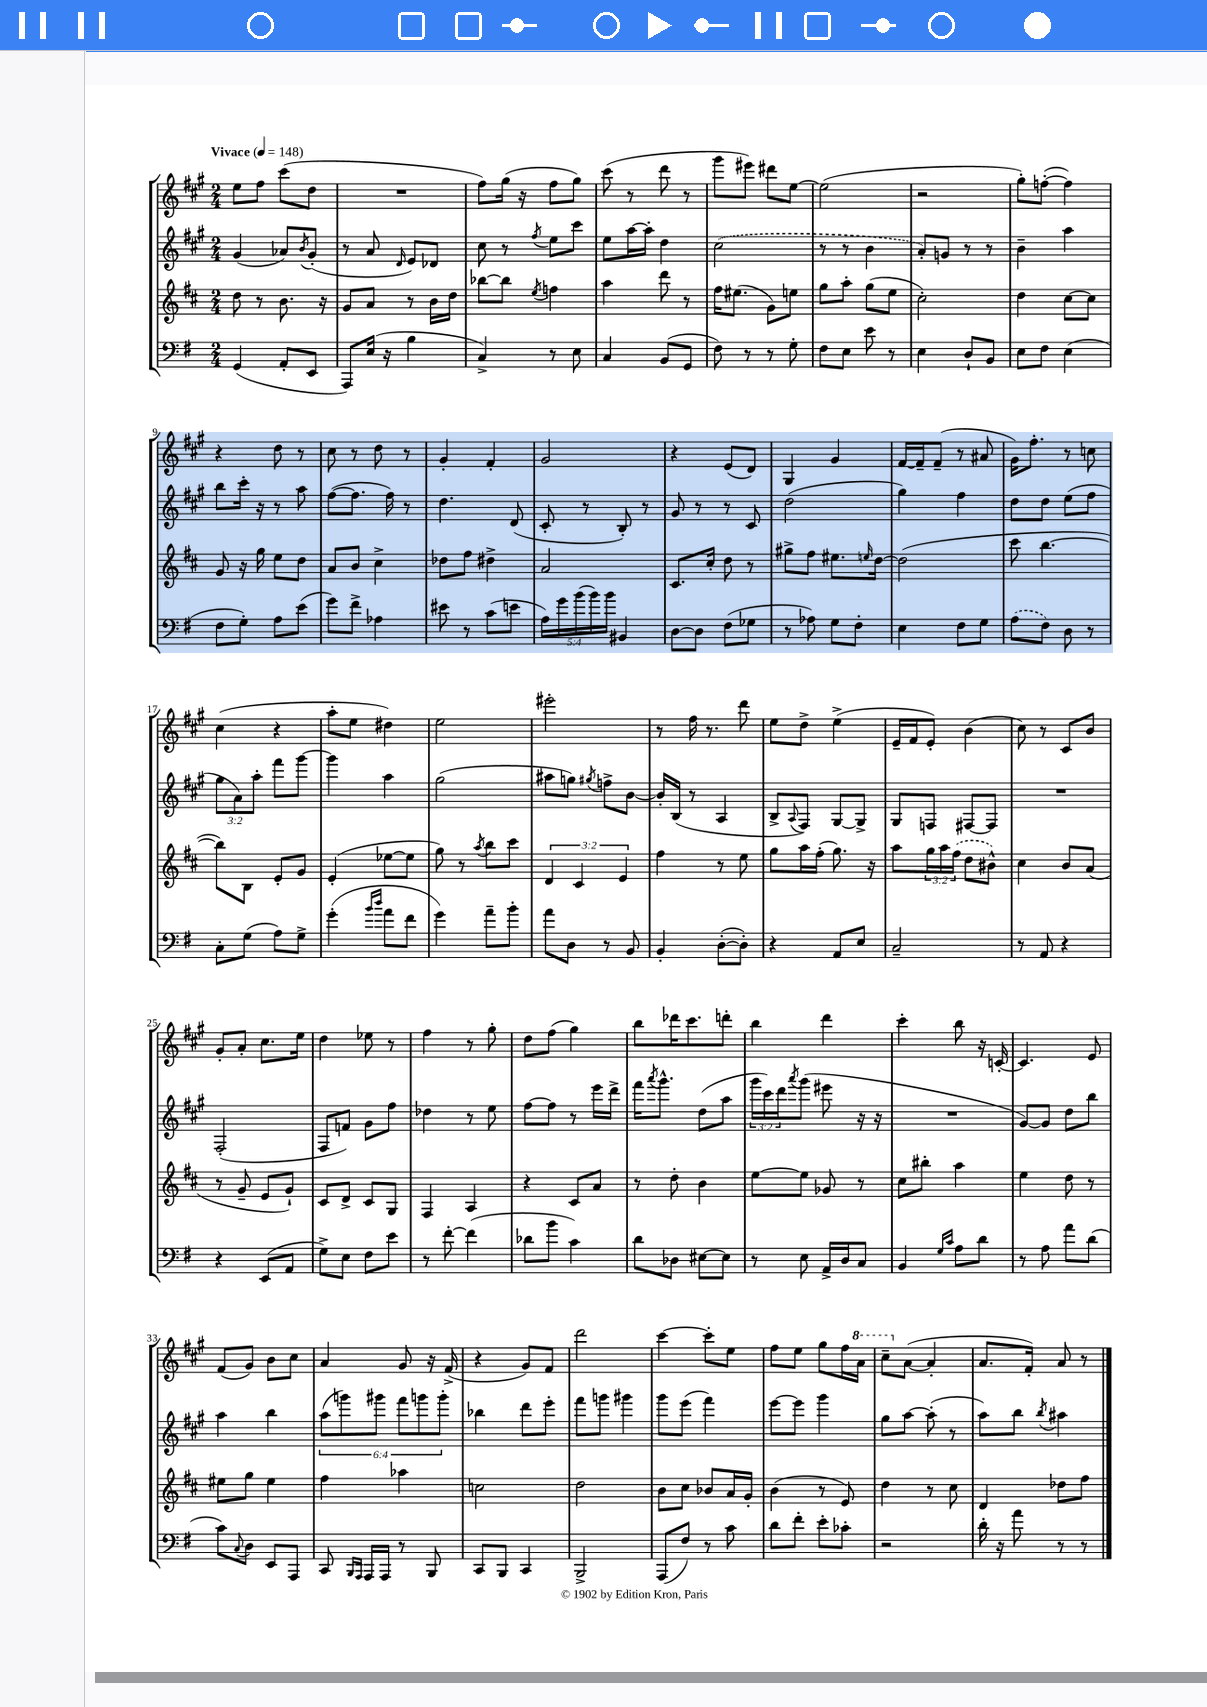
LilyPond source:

<<
\new StaffGroup <<
\new Staff = "s0" {
    \clef treble \key a \major \numericTimeSignature \time 2/4 \tempo "Vivace" 4 = 148
    e''8 fis''8 cis'''8( d''8 |
    R2 |
    fis''8) gis''16( r16 fis''8 gis''8) |
    cis'''8( r8 d'''8 r8 |
    gis'''8 eis'''8) dis'''8 e''8~ |
    e''2( |
    r2 |
    gis''8-.) f''8~-.( f''4) |
    r4 d''8 r8 |
    cis''8 r8 d''8 r8 |
    gis'4-. fis'4-. |
    gis'2 |
    r4 e'8( d'8) |
    gis4 gis'4 |
    fis'16~ fis'16-- fis'8--( r8 ais'8 |
    gis'16) fis''8.-. r8 c''8 |
    cis''4( r4 |
    a''8-. e''8 dis''4) |
    e''2 |
    eis'''2-. |
    r8 fis''16 r8. d'''8 |
    e''8 d''8-> e''4->( |
    e'16-- fis'16 e'8-.) b'4( |
    cis''8) r8 cis'8 b'8 |
    gis'8-. a'8-. cis''8. e''16 |
    d''4 ees''8 r8 |
    fis''4 r8 gis''8-. |
    d''8 fis''8( gis''4) |
    b''8 des'''16 cis'''8. d'''8-. |
    b''4 d'''4 |
    cis'''4-. b''8 r16 c'16~-. |
    c'4. e'8 |
    fis'8( gis'8) b'8 cis''8 |
    a'4 gis'8 r16 fis'16->( |
    r4 gis'8) fis'8 |
    d'''2 |
    cis'''4~ cis'''8-. e''8 |
    fis''8 e''8 gis''8 fis''16 \ottava #1 a''16 |
    cis'''8-- \ottava #0 a'8~( a'4-. |
    a'8. fis'16-.) a'8 r8 \bar "|." |
}
\new Staff = "s1" {
    \clef treble \key a \major \numericTimeSignature \time 2/4 \override Staff.TupletNumber.text = #tuplet-number::calc-fraction-text
    gis'4( aes'8) \acciaccatura { b'8 } gis'8-.( |
    r8 a'8 \grace { d'16 } e'8) des'8 |
    cis''8 r8 \acciaccatura { fis''8 } e''8 cis'''8 |
    e''8 a''16~ a''16-. d''4 |
    \once \slurDashed cis''2( |
    r8 r8 b'4 |
    a'8-.) g'8 r8 r8 |
    b'4-- a''4 |
    b''8 cis'''16-. r16 r8 a''8 |
    fis''8~( fis''8. fis''16) r8 |
    d''4. d'8( |
    cis'8-. r8 b8-.) r8 |
    gis'8 r8 r8 cis'8 |
    d''2( |
    gis''4) fis''4 |
    d''8 d''8 e''8( fis''8 |
    \tuplet 3/2 { gis''8 a'8) a''8-. } fis'''8 gis'''8~ |
    gis'''4 a''4 |
    gis''2( |
    ais''8 g''8) \acciaccatura { gis''8 } f''8-> b'8~ |
    b'16-. b16( r8 a4 |
    b8-> \appoggiatura { a8 } fis8) gis8~ gis8-> |
    gis8 f8 fis8~ fis8 |
    R2 |
    fis2-.( |
    fis8 f'8) gis'8 fis''8 |
    des''4 r8 e''8 |
    fis''8~ fis''8 r8 e'''16 d'''16-> |
    fis'''16 \acciaccatura { a'''8 } gis'''8.-^ d''8( a''8 |
    \tuplet 3/2 { gis'''16 cis'''16) d'''16 } \acciaccatura { a'''8 } gis'''8( eis'''8 r16 r16 |
    R2 |
    gis'8~) gis'8 d''8 b''8 |
    a''4 b''4 |
    \tuplet 6/4 { a''8( g'''8) gis'''8 fis'''8 g'''8 g'''8-. } |
    bes''4 d'''8 e'''8-. |
    fis'''8 g'''8 gis'''4 |
    gis'''8 e'''8( fis'''4) |
    e'''8~ e'''8 gis'''4 |
    gis''8 a''8~ a''8-.( r8 |
    a''8) b''8 \acciaccatura { b''8 } ais''4 \bar "|." |
}
\new Staff = "s2" {
    \clef treble \key d \major \numericTimeSignature \time 2/4 \override Staff.TupletNumber.text = #tuplet-number::calc-fraction-text
    d''8 r8 b'8. r16 |
    g'8 a'8 r8 b'16 d''16 |
    bes''8~ bes''8 \acciaccatura { e''8 } f''4 |
    a''4 d'''8 r8 |
    fis''16 eis''8.( g'8) e''8 |
    g''8 a''8-. g''8( e''8 |
    cis''2-.) |
    d''4 cis''8~ cis''8 |
    g'8 r16 g''16 e''8 d''8 |
    a'8 b'8 cis''4-> |
    des''8 fis''8 dis''4-> |
    a'2 |
    cis'8. cis''16-. d''8 r8 |
    gis''8-> fis''8 eis''8. \grace { e''16 } d''16~ |
    d''2( |
    cis'''8 b''4.~ |
    b''8) b8 e'8-. g'8 |
    e'4-.( ees''8~ ees''8 |
    g''8) r8 \acciaccatura { a''8 } b''8 cis'''8 |
    \tuplet 3/2 { d'4 cis'4 e'4 } |
    fis''4 r8 e''8 |
    g''8 a''16 fis''16-.( g''8.) r16 |
    a''8 \tuplet 3/2 { g''16 a''16 \once \slurDashed fis''16( } d''8 bis'8-^) |
    cis''4 b'8 a'8( |
    r8 g'8-- e'8 g'8-!) |
    cis'8 d'8-> cis'8 g8 |
    fis4 a4 |
    r4 cis'8 a'8 |
    r8 d''8-. b'4 |
    e''8~ e''8 ges'8 r8 |
    cis''8 bis''8-. a''4 |
    e''4 d''8 r8 |
    eis''8 g''8 eis''4 |
    fis''4 aes''4 |
    c''2 |
    d''2 |
    b'8 cis''8 bes'8 a'16 g'16-. |
    b'4( r8 e'8) |
    d''4 r8 cis''8 |
    d'4 des''8 fis''8 \bar "|." |
}
\new Staff = "s3" {
    \clef bass \key g \major \numericTimeSignature \time 2/4 \override Staff.TupletNumber.text = #tuplet-number::calc-fraction-text
    g,4( a,8-. e,8 |
    a,,8) e16( r16 b4 |
    c4->) r8 e8 |
    c4 b,8( g,8 |
    fis8) r8 r8 g8-. |
    fis8 e8 e'8 r8 |
    e4 d8-! b,8 |
    e8 fis8 e4( |
    fis8 g8-.) a8 e'8( |
    g'8) fis'8-> aes4 |
    eis'8 r8 c'8( e'8 |
    \tuplet 5/4 { a16) g'16 b'16( b'16) b'16 } bis,4 |
    d8~ d8 fis8( ges8 |
    r8 aes8) g8 fis8-. |
    e4 fis8 g8 |
    \once \slurDashed a8( fis8) d8 r8 |
    c8-. g8( a8) g8-> |
    g'4-.( \grace { b'16 d''16 } a'8 fis'8 |
    g'4) a'8-- b'8-. |
    a'8 d8 r8 b,8 |
    b,4-. d8~-.( d8-.) |
    r4 a,8 e8 |
    c2-- |
    r8 a,8 r4 |
    r4 e,8( a,8 |
    g8->) e8 fis8 e'8 |
    r8 fis'8~-. fis'4( |
    des'8 b'8 c'4) |
    d'8 des8 eis8~ eis8 |
    r8 e8 a,16-> d16 c8 |
    b,4 \grace { g16 c'16 } a8 d'8 |
    r8 a8 a'8 d'8( |
    c'8) \appoggiatura { c8 } d8 e,8 a,,8 |
    c,8 \grace { b,,16 a,,16 } a,,16 a,,16 r8 b,,8 |
    c,8 b,,8 c,4 |
    b,,2-> |
    a,,8( fis8) r8 c'8 |
    d'8 fis'8-. e'8-. ces'8-. |
    r2 |
    d'16-. r16 a'8 r8 r8 \bar "|." |
}
>>
>>
